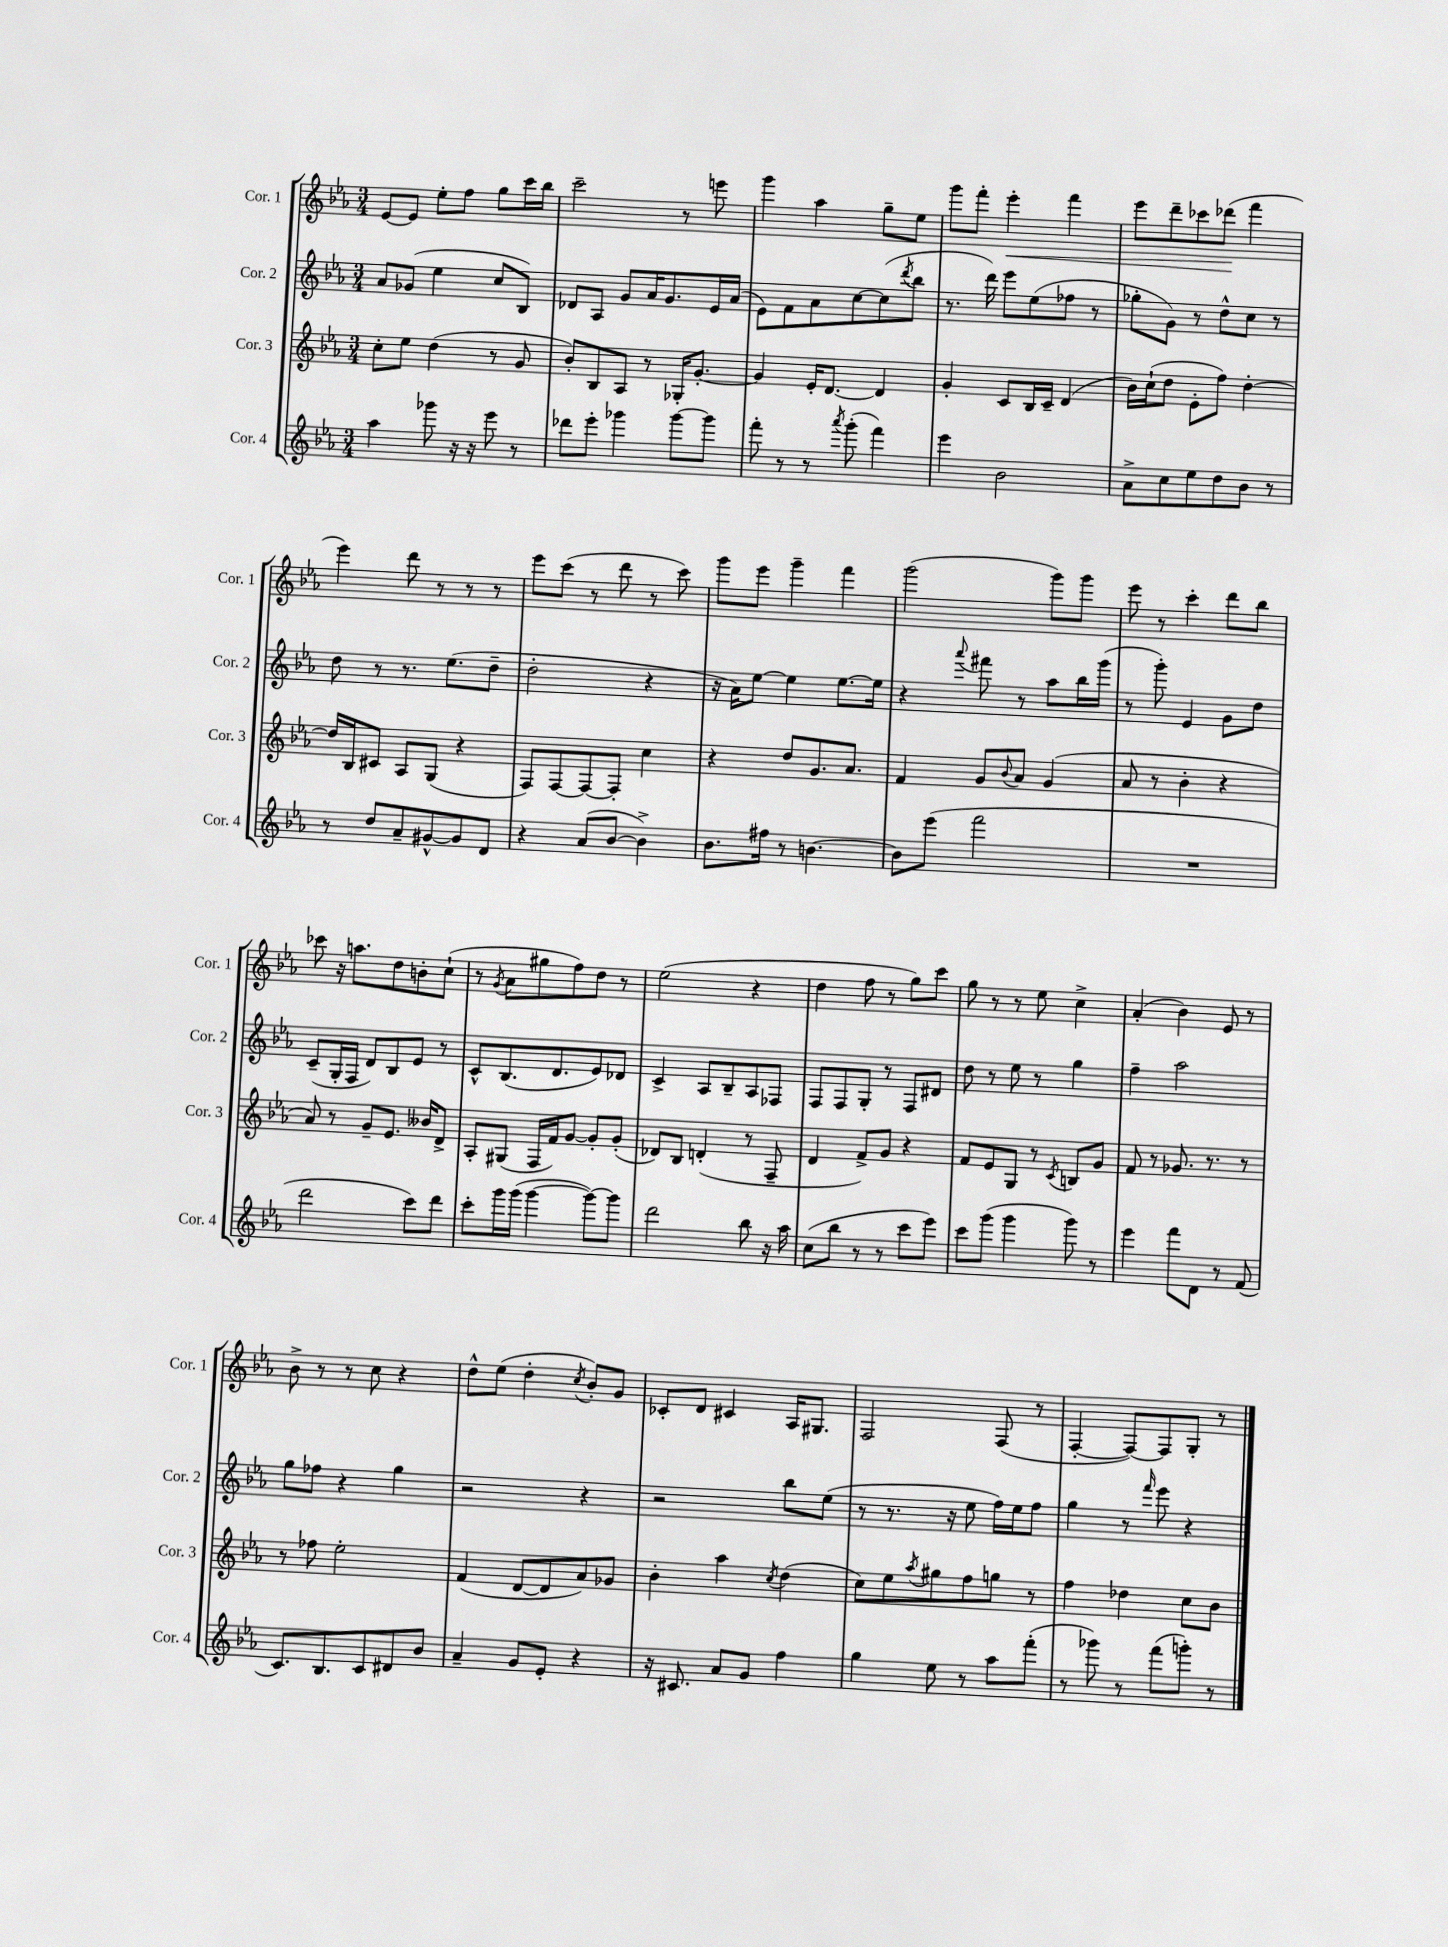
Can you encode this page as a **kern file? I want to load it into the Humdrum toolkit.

**kern	**kern	**kern	**kern
*staff4	*staff3	*staff2	*staff1
*clefG2	*clefG2	*clefG2	*clefG2
*k[b-e-a-]	*k[b-e-a-]	*k[b-e-a-]	*k[b-e-a-]
*M3/4	*M3/4	*M3/4	*M3/4
4aa-	8cc'	8a-	[8e-
.	8ee-	(8g-	8e-]
8ggg-	(4dd	4ee-	8ee-'
16r	.	.	8ff
16r	.	.	.
8eee-	8r	8cc	8gg
8r	8g	8B-)	16ccc
.	.	.	16bb-
=	=	=	=
8ddd-	8b-')	8d-	2ccc~
8eee-'	8B-	8A-	.
4ggg-	8A-	8g	.
.	8r	16a-	.
.	.	8.g	.
[8ggg-	16G-'	.	8r
.	[8.g'	.	.
8ggg-]	.	16e-	8eee
.	.	(16a-	.
=	=	=	=
8fff'	4g]	8e-)	4ggg
8r	.	8f	.
8r	16e-'	8a-	4aa-
.	[8.d	.	.
8qaaa-	.	.	.
(8ggg'	.	[8cc	.
4fff)	4d]	(8cc]	8gg~
.	.	8qddd	.
.	.	8bb-	8ee-
=	=	=	=
4eee-	4g'	8.r	8ggg
.	.	.	8fff'
.	.	16ddd)	.
2b-	8c	8eee-	4eee-'
.	16B-	(8ee-	.
.	16c~	.	.
.	(4d	8ff-	4fff
.	.	8r	.
=	=	=	=
8a-^	16b-)	8gg-'	8eee-
.	(16cc`	.	.
8cc	8dd	8g)	8ddd~
8ee-	8e-'	8r	8ccc-
8dd	8ff)	8dd^^	(8ddd-
8b-	[4dd'	8cc	4fff
8r	.	8r	.
=	=	=	=
8r	16dd]	8dd	4eee-)
.	16B-	.	.
8dd	8c#	8r	.
8a-~	8A-	8.r	8ddd
[8g#^^	(8G	.	8r
.	.	(8.ee-	.
8g#]	4r	.	8r
8d	.	8dd~	8r
=	=	=	=
4r	8F)	2dd'	8eee-
.	[8F	.	(8ccc
(8a-	8F_	.	8r
[8b-	8F']	.	8ddd
4b-^])	4cc	4r	8r
.	.	.	8ccc)
=	=	=	=
8.b-	4r	16r	8ggg
.	.	16a-)	.
.	.	[8ee-	8eee-
16ff#	.	.	.
8r	8dd	4ee-]	4ggg~
[4.b	8.g	.	.
.	.	[8.ee-	4fff
.	8.a-	.	.
.	.	16ee-]	.
=	=	=	=
8b]	4f	4r	(2ggg
(8eee-	.	.	.
.	.	8qqaaa-	.
2fff	8g	8fff#	.
.	8qqb-	.	.
.	8a-	8r	.
.	(4g	8aa-	8ggg)
.	.	16bb-	8ggg
.	.	(16ggg	.
=	=	=	=
2.r	8a-	8r	8eee-
.	8r	8ggg')	8r
.	4b-'	4e-	4ccc'
.	4r	8g	8ddd
.	.	8dd	8bb-
=	=	=	=
2ddd	8a-)	(8c~	8ccc-
.	8r	16G'	16r
.	.	16F	8.aa
.	8g~	8d)	.
.	8.e-	8B-	8dd
8ccc)	.	8e-	8b'
.	16b--	.	.
8ddd	8d^	8r	(8cc`
=	=	=	=
8ccc'	8A-'	8c^^	8r
.	.	.	8qg
16ggg	(8G#	(8.B-	8a-
(16ggg	.	.	.
[4ggg	16F	.	8gg#
.	16f)	8.d	.
.	[8g	.	8ff)
8ggg_)	8g']	8e-)	8dd
8ggg]	(8g'	8d-	8r
=	=	=	=
2ddd	8d-)	4c^	(2ee-
.	8B-	.	.
.	(4d'	8A-	.
.	.	8B-~	.
8bb-	8r	8A-	4r
16r	8F~	8F-	.
16aa-	.	.	.
=	=	=	=
(8cc	4d	8F	4dd
8bb-	.	8F	.
8r	8f^)	8G'	8ff
8r	8g	8r	8r
8ccc	4r	8F	8gg)
8eee-)	.	8d#	8ccc
=	=	=	=
8ccc	8f	8dd	8gg
(8ggg	8e-	8r	8r
4ggg	8G	8ee-	8r
.	8r	8r	8ee-
.	8qc	.	.
8ggg)	8B	4gg	4cc^
8r	8g	.	.
=	=	=	=
4eee-	8f	4ff~	(4a-'
.	8r	.	.
8fff	8.g-	2aa-	4b-)
8d	.	.	.
.	8.r	.	.
8r	.	.	8e-
(8f	8r	.	8r
=	=	=	=
8.c)	8r	8gg	8b-^
.	8ff-	8ff-	8r
8.B-	.	.	.
.	2ee-'	4r	8r
8c	.	.	8cc
8d#	.	4gg	4r
8b-	.	.	.
=	=	=	=
4a-~	(4f	2r	8dd^^
.	.	.	(8ee-
8g	[8d	.	4dd'
8e-'	8d]	.	.
.	.	.	8qcc
4r	8a-)	4r	8b-')
.	8g-	.	8g
=	=	=	=
16r	4b-'	2r	8c-'
8.c#	.	.	.
.	.	.	8d
8a-	4aa-	.	4c#
8g	.	.	.
.	8qcc	.	.
4ff	(4dd	8bb-	16A-
.	.	.	8.G#
.	.	(8ee-	.
=	=	=	=
4gg	8cc)	8r	2F
.	8ee-	8.r	.
.	8qaa-	.	.
8ee-	8gg#	.	.
.	.	16r	.
8r	8ff	8ee-	.
8aa-	8gg	16ff)	(8F
.	.	16ee-	.
(8fff'	8r	8ff	8r
=	=	=	=
8r	4ff	4gg	[4F'
8ggg-)	.	.	.
8r	4dd-	8r	8F_)
.	.	16qqfff	.
(8fff	.	8eee-	8F]
8ggg')	8cc	4r	8G'
8r	8b-	.	8r
==	==	==	==
*-	*-	*-	*-
